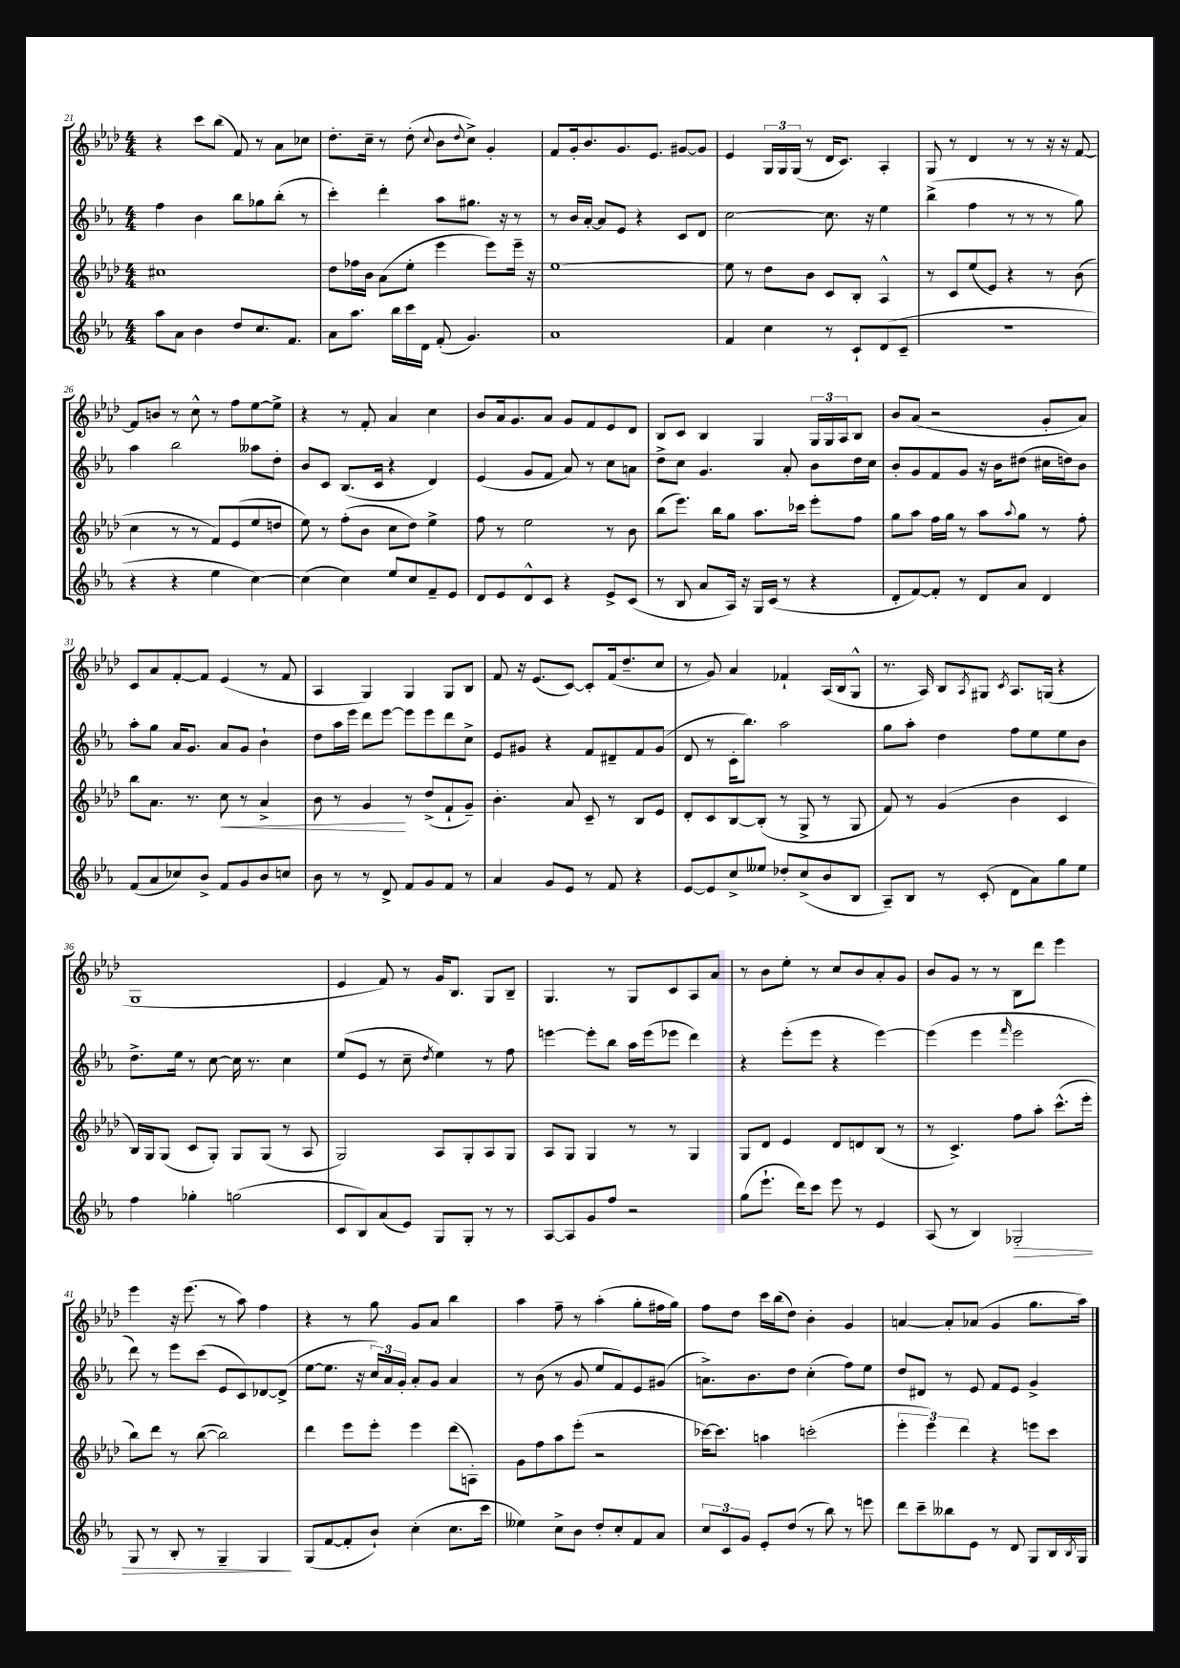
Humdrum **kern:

**kern	**kern	**kern	**kern
*staff4	*staff3	*staff2	*staff1
*clefG2	*clefG2	*clefG2	*clefG2
*k[b-e-a-]	*k[b-e-a-d-]	*k[b-e-a-]	*k[b-e-a-d-]
*M4/4	*M4/4	*M4/4	*M4/4
8aa-	1cc#	4ff	4r
8a-	.	.	.
4b-	.	4b-	8ccc
.	.	.	(8bb-
8dd	.	8bb-	8f)
8.cc	.	8gg-	8r
.	.	(8bb-'	8a-
8.f	.	.	.
.	.	8r	8cc-
=	=	=	=
8a-	8dd-	4ccc')	8.dd-'
8.aa-	16ff-	.	.
.	16b-	.	16cc~
.	(8a-	4ddd'	8r
16bb-	.	.	.
16ccc	8ee-'	.	(8dd-'
16d	.	.	.
.	.	.	8qqcc
(8f'	4eee-	8aa-	8b-
.	.	.	8qqdd-
4.g)	.	8.gg#	8cc^)
.	8eee-)	.	4g'
.	.	16r	.
.	16eee-~	8r	.
.	16r	.	.
=	=	=	=
1a-	[1ee-	8r	8f
.	.	16b-	16g'
.	.	[16a-'	8.b-
.	.	8a-]	.
.	.	8e-	8.g
.	.	4r	.
.	.	.	8.e-
.	.	8c	[8g#
.	.	8d	8g#]
=	=	=	=
4f	8ee-]	[2cc	4e-
.	8r	.	.
4cc	8dd-	.	24G
.	.	.	24G
.	.	.	(24G
.	8b-	.	8r
8r	8c	8.cc]	16d-
.	.	.	8.c)
8c`	8B-'	.	.
.	.	16r	.
(8d	4A-^^	4ee-	4A-'
8c~	.	.	.
=	=	=	=
1r	8r	(4bb-^	8G
.	8c	.	8r
.	(8ee-	4ff	4d-
.	8e-)	.	.
.	4r	8r	8r
.	.	8r	8r
.	8r	8r	16r
.	.	.	16r
.	(8b-	8gg)	[8f
=	=	=	=
4r	4cc	4aa-	8f]
.	.	.	8b
4r	8r	2bb-	8r
.	8r	.	8cc^^
4ee-	8f)	.	8r
.	(8e-	.	8ff
[4cc)	8ee-	8aa--	[8ee-
.	8dd	8dd'	8ee-^]
=	=	=	=
(4cc]	8ee-)	8b-	4r
.	8r	8c	.
4cc)	(8ff'	(8.B-	8r
.	8b-	.	8f'
.	.	16c	.
8ee-	8cc	4r	4a-
8cc	8dd-)	.	.
8f~	4ee-^	4d)	4cc
8e-	.	.	.
=	=	=	=
8d	8ff	(4e-	8b-
8e-	8r	.	16a-
.	.	.	8.g
8d^^	2ee-	8g	.
8c	.	8f	8a-
4r	.	8a-)	8g
.	.	8r	8f
8e-^	8r	8cc	8e-
(8c	8b-	8a	8d-
=	=	=	=
8r	(8bb-	8dd^	8B-
8B-	8.eee-)	8cc	8c
8a-	.	4.g	4B-
.	16bb-	.	.
16A-)	8gg	.	.
16r	.	.	.
16G	8.aa-	.	4G
(16c	.	.	.
8r	.	8a-'	.
.	16ccc-	.	.
4r	8eee-'	8b-	24G
.	.	.	24G
.	.	.	24A-
.	8ff	16dd	8B-
.	.	16cc	.
=	=	=	=
8d'	8gg	8b-'	8b-
[8f)	8aa-	8g	(8a-
8f']	16ff	8f	2r
.	16gg	.	.
8r	8r	8g	.
8d	8aa-	16r	.
.	.	16b-	.
.	8qqaa-	.	.
8a-	8gg	(8dd#	.
4d	8r	16cc#	8g'
.	.	16dd)	.
.	8ff'	8b-	8a-)
=	=	=	=
(8f	8bb-	8aa-'	8c
8a-	8.a-	8gg	8a-
8cc-)	.	16a-	[8f'
.	8.r	8.g	.
8b-^	.	.	8f]
8f	8cc	8a-	(4e-
8g	8r	8g	.
8b-	4a-^	4b-`	8r
8cc	.	.	8f
=	=	=	=
8b-	8b-	8dd	4A-
8r	8r	16aa-	.
.	.	16eee-	.
8r	4g	8ddd	4G)
8d^	.	[8eee-	.
8f	8r	8eee-]	4G
8g	(8dd-^	8eee-	.
8f	8f`	8ddd	8G
8r	8g~)	8cc^	8B-
=	=	=	=
4a-	4.b-'	8e-	8f
.	.	8g#	16r
.	.	.	(8.e-
8g	.	4r	.
8e-	8a-	.	[8c)
8r	8c~	8f	8c']
8f	8r	8d#~	(16f
.	.	.	8.dd-~
4r	8B-	8f	.
.	8e-	(8g#	8cc
=	=	=	=
[8e-	8d-'	8d	8r
8e-]	8c	8r	8g)
8cc^	[8B-	16c'	4a-
.	.	8.bb-)	.
8ee--	(8B-']	.	.
8dd-'	8r	2aa-	4f-`
(8cc^	8G^	.	.
8b-	8r	.	(16A-
.	.	.	16B-
8B-	8G	.	8G^^
=	=	=	=
8A-~)	8f)	8gg	8.r
8B-	8r	8aa-'	.
.	.	.	16A-)
8r	(4g	4dd	8B-
.	.	.	8qA-
(8c'	.	.	8G#
.	.	.	8qc
8d	4b-	8ff	8.A-
8a-)	.	8ee-	.
.	.	.	(16G
8gg	4c	8ee-	4r
8ee-	.	8b-	.
=	=	=	=
4ff	16B-)	8.dd^	1G
.	16G	.	.
.	(8G	.	.
.	.	16ee-	.
4gg-'	8c	8r	.
.	8G')	[8cc	.
(2gg	8G	16cc]	.
.	.	8.r	.
.	(8G	.	.
.	8r	4cc	.
.	8A-	.	.
=	=	=	=
8c	2G)	(8ee-	4e-
8B-)	.	8e-	.
(8a-	.	8r	8f)
8e-)	.	8cc~	8r
.	.	8qdd	.
8G	8A-	4ee-)	16g
.	.	.	8.B-
8G'	8G'	.	.
8r	8A-	8r	8G
8r	8G	8ff	8B-~
=	=	=	=
[8A-	8A-	[4eee	4.G
8A-]	8G	.	.
8g	4G	8eee']	.
8ff	.	8bb-	8r
2r	8r	16aa-	8G
.	.	(16eee	.
.	8r	8eee-	8c
.	4G	4ddd)	8A-
.	.	.	8a-
=	=	=	=
(8gg	8G	4r	8r
8.eee-`	8d-	.	8b-
.	4e-	(8eee-'	8ee-'
16ddd)	.	.	.
8ccc	.	8eee-	8r
8eee-	8d-	4r	8cc
8r	8d	.	8b-
4e-	(8B-	[4eee-)	8a-'
.	8r	.	8g
=	=	=	=
(8A-	8r	(4eee-]	8b-
8r	4.c^)	.	8g
4B-)	.	4eee-	8r
.	.	.	8r
.	.	16qqfff	.
2G-'	8ff	2eee-	8B-
.	8aa-'	.	8ddd-
.	(8.ccc^^	.	4eee-
.	16eee-'	.	.
=	=	=	=
8G	8bb-)	8ddd)	4eee-
8r	8ddd-	8r	.
8B-'	8r	8eee-	16r
.	.	.	(8.eee-
8r	([8bb-	(8ccc	.
4G~	2bb-])	8e-	8r
.	.	8c)	8aa-)
4G	.	[8d-	4ff
.	.	(8d-^]	.
=	=	=	=
(8G	4ddd-	[8ee-	4r
[8f	.	8.ee-]	.
8f']	8eee-	.	8r
.	.	16r	.
8b-`)	8eee-'	24cc)	8gg
.	.	24a-	.
.	.	24g'	.
(4cc'	4eee-	8a-'	8g
.	.	8g	8a-
8.cc	(8ddd-	4a-	4bb-
.	8A')	.	.
16ccc	.	.	.
=	=	=	=
4ee--)	8g	8r	4aa-
.	8ff	(8b-	.
8cc^	8aa-	8r	8ff~
8b-	(8eee-'	8g	8r
8dd'	2r	8ee-	(4aa-'
8cc'	.	8f)	.
8f	.	8e-	8gg'
8a-	.	(8g#	16ff#
.	.	.	16gg)
=	=	=	=
12cc	[16ccc-)	8.a^)	8ff
.	8.ccc-]	.	.
12c	.	.	.
.	.	.	8dd-
12g	.	.	.
.	.	8.b-	.
8e-'	4aa	.	16ccc
.	.	.	(16bb-
(8dd	.	8dd	8dd-)
8r	(2ccc'	(4cc'	4b-'
8bb-)	.	.	.
8r	.	8ff)	4g
8eee	.	8ee-	.
=	=	=	=
8ddd	6eee-'	8dd	[4a
8ccc~	.	8d#	.
.	6eee-)	.	.
8bb--	.	8r	8a']
.	6ddd-	.	.
8e-	.	8e-	(8a-
8r	4r	8f	4g
8d	.	8e-	.
8G	8eee	4g^	8.gg
16B-	8ccc	.	.
8qB-	.	.	.
16G	.	.	16aa-)
==	==	==	==
*-	*-	*-	*-
